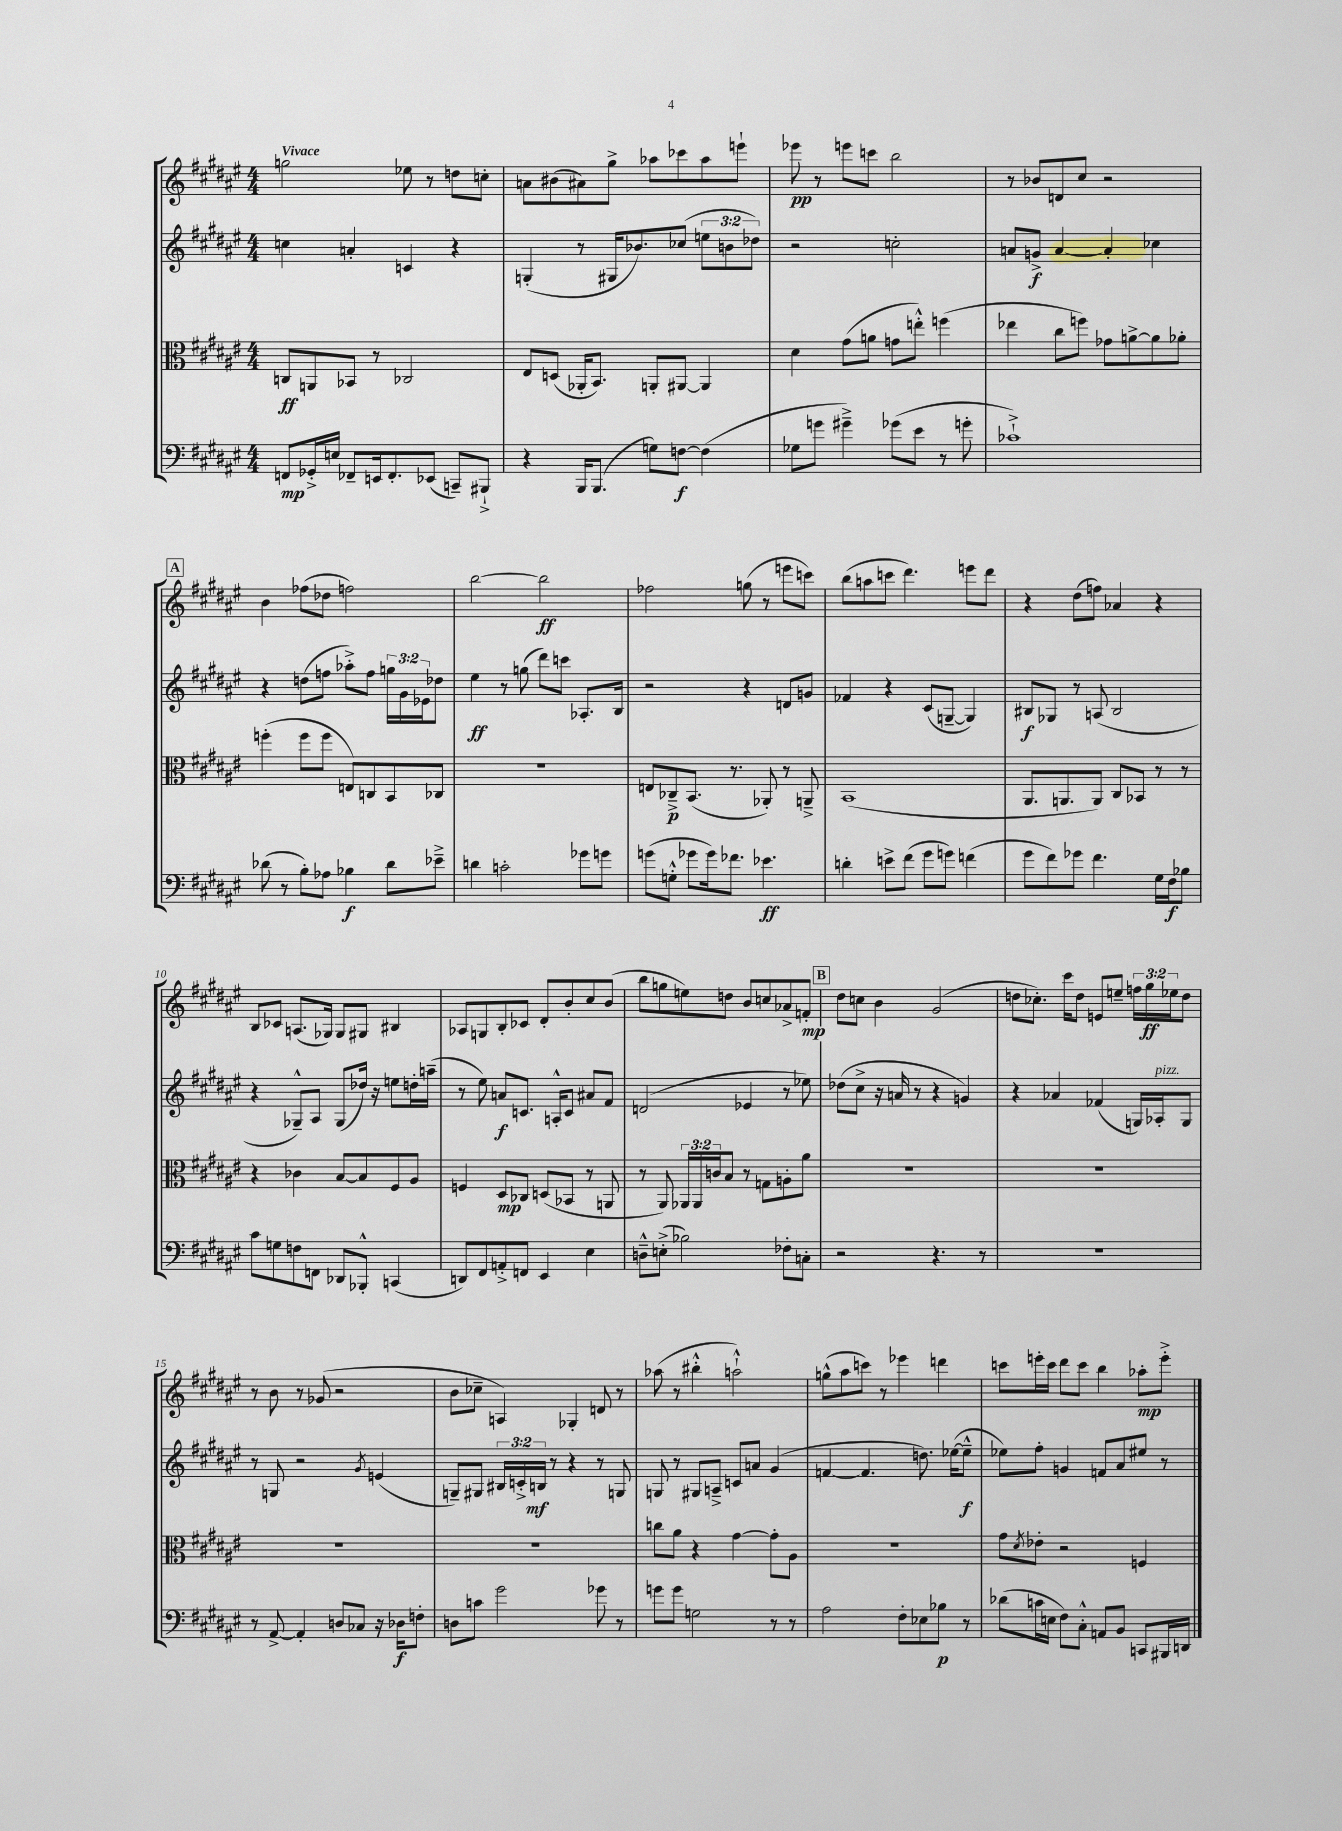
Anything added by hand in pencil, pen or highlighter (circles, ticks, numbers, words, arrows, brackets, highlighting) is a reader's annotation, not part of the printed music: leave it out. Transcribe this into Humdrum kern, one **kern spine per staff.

**kern	**dynam	**kern	**dynam	**kern	**dynam	**kern	**dynam
*part4	*part4	*part3	*part3	*part2	*part2	*part1	*part1
*staff4	*staff4	*staff3	*staff3	*staff2	*staff2	*staff1	*staff1
*clefF4	*	*clefC3	*	*clefG2	*	*clefG2	*
*k[f#c#g#d#a#e#]	*	*k[f#c#g#d#a#e#]	*	*k[f#c#g#d#a#e#]	*	*k[f#c#g#d#a#e#]	*
*M4/4	*	*M4/4	*	*M4/4	*	*M4/4	*
=1	=1	=1	=1	=1	=1	=1	=1
!	!	!	!	!	!	!LO:TX:a:B:t=Vivace	!
8FFn/L	mp	8Cn/L	ff	4ccn\	.	2ggn\	.
16GG-X'^/L	.	8AAn/	.	.	.	.	.
16En/JJ	.	.	.	.	.	.	.
8FF-X~/L	.	8BB-X/J	.	4an'/	.	.	.
16EEn/k	.	8r	.	.	.	.	.
8.FF-'/	.	.	.	.	.	.	.
.	.	2C-X/	.	4cn/	.	8ee-X\	.
(8EE-X/J	.	.	.	.	.	8r	.
8CCn~/L)	.	.	.	4r	.	8ddn\L	.
8BBB#X`^/J	.	.	.	.	.	8ccn'\J	.
=2	=2	=2	=2	=2	=2	=2	=2
4r	.	8E#/L	.	(4Gn'/	.	8an\L	.
.	.	(8Dn/J	.	.	.	(8b#X\	.
16BBB/KL	.	16AA-X'/KL	.	8r	.	8a#X\)	.
(8.BBB/J	.	8.BB/J)	.	.	.	.	.
.	.	.	.	16G#X/KL	.	8gg#^\J	.
.	.	.	.	8.b-X/)	.	.	.
8Gn\L)	.	8AAn'/L	.	.	.	8aa-X\L	.
[8Fn\J	f	[8AA#X/J	.	(8cc-X/J	.	8ccc-X\	.
(4F\]	.	4AA#/]	.	12een\L	.	8aa-\	.
.	.	.	.	12bn\	.	.	.
.	.	.	.	.	.	8eeen`\J	.
.	.	.	.	12dd-X\J)	.	.	.
=3	=3	=3	=3	=3	=3	=3	=3
8G-X\L	.	4d#\	.	2r	.	8eee-X\	pp
8gn\J	.	.	.	.	.	8r	.
4g#X~^\)	.	(8g#\L	.	.	.	8eeen\L	.
.	.	8an\J	.	.	.	8cccn\J	.
(8g-X\L	.	8gn\L	.	2ccn'\	.	2bb\	.
8e#\J	.	8een'^^\J)	.	.	.	.	.
8r	.	(4ffn\	.	.	.	.	.
8gn'\	.	.	.	.	.	.	.
=4	=4	=4	=4	=4	=4	=4	=4
1c-X`^)	.	4ee-X\	.	8an/L	.	8r	.
.	.	.	.	8gn^/J	f	8b-X/L	.
.	.	8cc#\L	.	[4a/	.	8dn/	.
.	.	8ffn\J)	.	.	.	8cc#/J	.
.	.	8g-X\L	.	4a'/]	.	2r	.
.	.	[8an^\	.	.	.	.	.
.	.	8a\]	.	4cc-X\	.	.	.
.	.	8a-X'\J	.	.	.	.	.
!!LO:LB:g=z
!!LO:REH:place=s1:t=A
=5	=5	=5	=5	=5	=5	=5	=5
(8d-X\	.	(4ffn'\	.	4r	.	4b\	.
8r	.	.	.	.	.	.	.
8B'\L)	.	8ff\L	.	(8ddn\L	.	(8ff-X\L	.
8A-X\J	.	8ff\J	.	8ffn\J	.	8dd-X\J	.
4B-X\	f	8En/L)	.	8aa-X'^\L)	.	2ffn\)	.
.	.	8Cn/	.	8ff\J	.	.	.
8d-\L	.	8BB/	.	24ggn\LL	.	.	.
.	.	.	.	24g#\	.	.	.
.	.	.	.	24e-X\J	.	.	.
8e-X~^\J	.	8C-X/J	.	8dd-X\J	.	.	.
=6	=6	=6	=6	=6	=6	=6	=6
4dn\	.	1r	.	4ee#\	ff	[2bb\	.
2cn'\	.	.	.	8r	.	.	.
.	.	.	.	(8ggn\	.	.	.
.	.	.	.	8ddd#\L)	.	2bb\]	ff
.	.	.	.	8cccn\J	.	.	.
8g-X\L	.	.	.	8.A-X'/L	.	.	.
8gn\J	.	.	.	.	.	.	.
.	.	.	.	16B/Jk	.	.	.
=7	=7	=7	=7	=7	=7	=7	=7
(8gn\L	.	8En/L	.	2r	.	2ff-X\	.
8Gn'^^\J	.	8C-X~^/	p	.	.	.	.
8g-X\L	.	(8.BB/J	.	.	.	.	.
16g-\k)	.	.	.	.	.	.	.
8.f-X\J	.	8.r	.	.	.	.	.
.	.	.	.	4r	.	(8ggn\	.
4.e-X\	ff	8AA-X'/)	.	.	.	8r	.
.	.	8r	.	8dn/L	.	8eeen\L	.
.	.	8AAn~^/	.	8gn/J	.	8cccn\J)	.
=8	=8	=8	=8	=8	=8	=8	=8
4dn'\	.	(1BB	.	4f-X/	.	(8bb\L	.
.	.	.	.	.	.	8aan\	.
8en^\L	.	.	.	4r	.	8cccn\J	.
(8f#\J	.	.	.	.	.	4.ddd#\)	.
8g#\L	.	.	.	(8c#/L	.	.	.
8gn\J)	.	.	.	[8Gn~/J	.	.	.
(4fn\	.	.	.	4G/])	.	8eeen\L	.
.	.	.	.	.	.	8ddd#\J	.
=9	=9	=9	=9	=9	=9	=9	=9
8g#\L	.	8.AA#/L	.	8B#X/L	f	4r	.
8f#\)	.	.	.	8G-X/J	.	.	.
.	.	8.AAn/	.	.	.	.	.
8g-X\J	.	.	.	8r	.	(8dd#\L	.
4.f#\	.	8AA/J)	.	(8An/	.	8ffn\J)	.
.	.	8C#/L	.	2B#/	.	4a-X/	.
.	.	8BB-X/J	.	.	.	.	.
16G#\LL	.	8r	.	.	.	4r	.
16F#\J	f	.	.	.	.	.	.
8B-X\J	.	8r	.	.	.	.	.
!!LO:LB:g=z
=10	=10	=10	=10	=10	=10	=10	=10
8c#\L	.	4r	.	4r	.	8B/L	.
8Gn\	.	.	.	.	.	8c-X/J	.
8Fn\	.	4c-X\	.	8G-X~^^/L)	.	(8.An/L	.
8FFn\J	.	.	.	8A#/J	.	.	.
.	.	.	.	.	.	16G-X/Jk)	.
8DD-X/L	.	[8B/L	.	(8G-/L	.	8G-/L	.
8BBB-X'^^/J	.	8B/]	.	16dd-X/Jk)	.	8G#X/J	.
.	.	.	.	16r	.	.	.
(4CCn/	.	8F#/	.	8een\L	.	4B#X/	.
.	.	8A#/J	.	16ddn'\L	.	.	.
.	.	.	.	(16aan~\JJ	.	.	.
=11	=11	=11	=11	=11	=11	=11	=11
8DDn/L)	.	4Fn/	.	8r	.	8A-X/L	.
8FF#/	.	.	.	8ee#\)	.	8Gn/	.
8AAn'^/	.	8D#/L	mp	8an/L	f	8B'/	.
8FFn/J	.	8C-X/J	.	8.cn/J	.	8c-X/J	.
4EE#/	.	(8Dn/L	.	.	.	8d#'/L	.
.	.	.	.	16An'^^/KL	.	.	.
.	.	8BB-X/J	.	8c/J	.	8b'/	.
4E#\	.	8r	.	8a#X/L	.	8cc#/	.
.	.	8AAn/	.	8f#/J	.	(8b/J	.
=12	=12	=12	=12	=12	=12	=12	=12
8Dn~^^\L	.	8r	.	(2dn/	.	8bb\L	.
(8En'^\J	.	8AA#/)	.	.	.	8ggn\	.
2B-X\)	.	24AA-X/LL	.	.	.	8een\)	.
.	.	24AA-/	.	.	.	.	.
.	.	24cn/J	.	.	.	.	.
.	.	8B/J	.	.	.	8ddn\J	.
.	.	8r	.	4e-X/	.	8b/L	.
.	.	8Gn\L	.	.	.	8ccn/	.
8F-X'\L	.	8An'\	.	8r	.	8a-X^/	.
8Cn'\J	.	8a#\J	.	8ee-X\)	.	8fn'/J	mp
!!LO:REH:place=s1:t=B
=13	=13	=13	=13	=13	=13	=13	=13
2r	.	1r	.	(8dd-X\L	.	8dd#\L	.
.	.	.	.	8cc#^\J	.	8ccn\J	.
.	.	.	.	16r	.	4b\	.
.	.	.	.	16an/	.	.	.
.	.	.	.	8r	.	.	.
4.r	.	.	.	4r	.	(2g#/	.
.	.	.	.	4gn/)	.	.	.
8r	.	.	.	.	.	.	.
=14	=14	=14	=14	=14	=14	=14	=14
1r	.	1r	.	4r	.	8ddn\L	.
.	.	.	.	.	.	8.cc-X'\J)	.
.	.	.	.	4a-X/	.	.	.
.	.	.	.	.	.	16ccc#\KL	.
.	.	.	.	.	.	8dd\J	.
.	.	.	.	(4f-X/	.	8en/L	.
.	.	.	.	.	.	8een~/J	.
.	.	.	.	16Gn/LL)	.	24ffn\LL	.
.	.	.	.	.	.	24gg#\	ff
!	!	!	!	!LO:TX:a:i:t=pizz.	!	!	!
.	.	.	.	16A-X'/J	.	.	.
.	.	.	.	.	.	24ee-X\J	.
.	.	.	.	8G/J	.	8dd\J	.
!!LO:LB:g=z
=15	=15	=15	=15	=15	=15	=15	=15
8r	.	1r	.	8r	.	8r	.
[8AA#^/	.	.	.	8Gn/	.	8b\	.
4AA#'/]	.	.	.	2r	.	8r	.
.	.	.	.	.	.	(8g-X/	.
8Dn/L	.	.	.	.	.	2r	.
8C-X/J	.	.	.	.	.	.	.
.	.	.	.	8qg#/	.	.	.
16r	.	.	.	(4en/	.	.	.
16D-X\KL	f	.	.	.	.	.	.
8Fn'\J	.	.	.	.	.	.	.
=16	=16	=16	=16	=16	=16	=16	=16
8Dn\L	.	1r	.	8Gn~/L)	.	8b\L	.
8cn\J	.	.	.	8G#X/J	.	8cc-X~\J	.
2g#\	.	.	.	24B#X/LL	.	4An/)	.
.	.	.	.	24cn'^/	.	.	.
.	.	.	.	24Bn/JJ	mf	.	.
.	.	.	.	8r	.	.	.
.	.	.	.	4r	.	4G-X'/	.
8g-X\	.	.	.	8r	.	8dn/	.
8r	.	.	.	8Gn/	.	8r	.
=17	=17	=17	=17	=17	=17	=17	=17
8gn\L	.	8ccn\L	.	8Gn/	.	(8aa-X\	.
8g\J	.	8a#\J	.	8r	.	8r	.
2Gn\	.	4r	.	8G#X/L	.	4bb#X'^^\	.
.	.	.	.	8An~^/J	.	.	.
.	.	[4g#\	.	8cn/L	.	2aan`^^\)	.
.	.	.	.	8an/J	.	.	.
8r	.	8g#'\L]	.	(4g#/	.	.	.
8r	.	8A#\J	.	.	.	.	.
=18	=18	=18	=18	=18	=18	=18	=18
2A#\	.	1r	.	[4fn/	.	(8ggn^^\L	.
.	.	.	.	.	.	8aa#\	.
.	.	.	.	4.f/]	.	8cccn\J)	.
.	.	.	.	.	.	8r	.
8F#'\L	.	.	.	.	.	4eee-X\	.
8E-X\	.	.	.	8.ddn\)	.	.	.
8B-X\J	p	.	.	.	.	4dddn\	.
.	.	.	.	([16ee-X\KL	.	.	.
8r	.	.	.	8ee-~^^\J]	f	.	.
=19	=19	=19	=19	=19	=19	=19	=19
(8d-X\L	.	8g#\L	.	8ee-X\L)	.	8cccn\L	.
.	.	8qd#/	.	.	.	.	.
16cn\L	.	8e-X'\J	.	8ff#'\J	.	16eeen'\L	.
16En\JJ	.	.	.	.	.	16ccc\JJ	.
8F#\L)	.	2r	.	4gn/	.	8ddd#\L	.
8C#'^^\J	.	.	.	.	.	8ccc\J	.
8AAn/L	.	.	.	8fn/L	.	4bb\	.
8BB/J	.	.	.	8a#/	.	.	.
8CCn/L	.	4Fn/	.	8ee#X/J	.	8aa-X'\L	mp
16BBB#X/L	.	.	.	8r	.	8eee'^\J	.
16DDn/JJ	.	.	.	.	.	.	.
==	==	==	==	==	==	==	==
*-	*-	*-	*-	*-	*-	*-	*-
